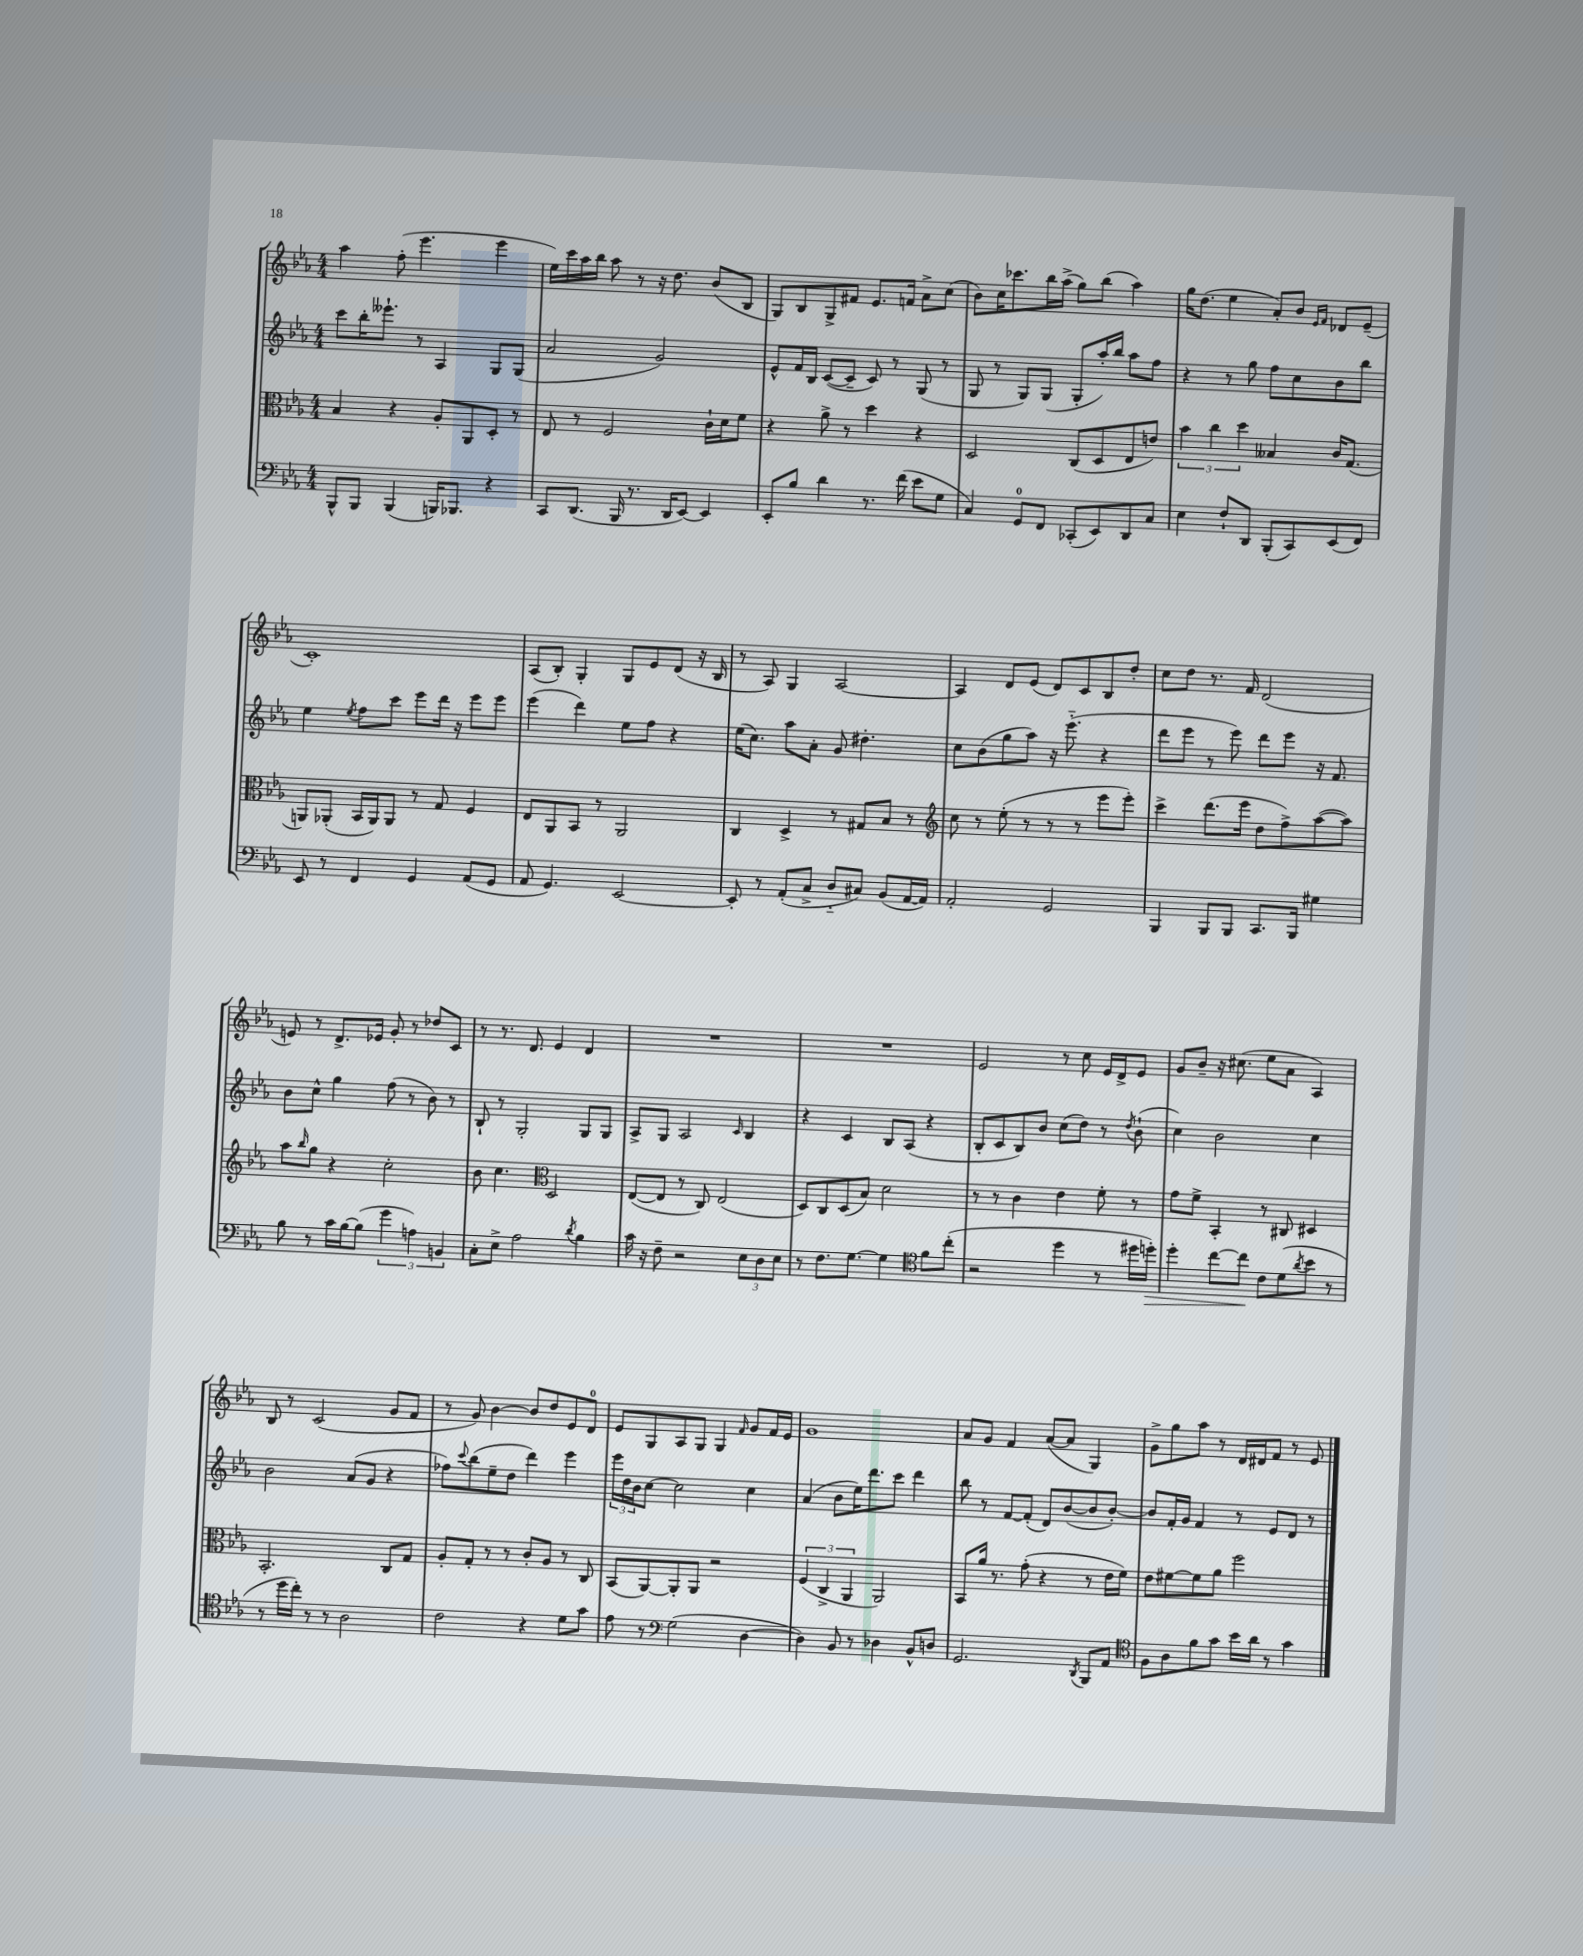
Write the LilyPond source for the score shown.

<<
\new StaffGroup <<
\new Staff = "s0" {
    \clef treble \key ees \major \numericTimeSignature \time 4/4
    aes''4 f''8-.( ees'''4. ees'''4 |
    ees''16) c'''16 aes''16 bes''16 aes''8 r8 r16 d''8. bes'8( bes8 |
    g8) bes8 g8-> fis'8 ees'8. f'16 aes'8-> c''8( |
    bes'8) c''16 ces'''8. bes''16 aes''16->( g''8) bes''8( aes''4) |
    g''16 d''8.( ees''4 aes'8-.) bes'8 \grace { ees'16 f'16 } des'8 ees'8--( |
    c'1-.) |
    aes8( bes8-.) g4-. g8 ees'8 d'8( r16 bes16 |
    r8 aes8) g4 aes2~ |
    aes4 d'8 ees'8( d'8) c'8 bes8 d''8-. |
    c''8 d''8 r8. f'16 d'2( |
    e'8) r8 d'8.-> ees'16 g'8-. r8 des''8 c'8 |
    r8 r8. d'8. ees'4 d'4 |
    R1 |
    R1 |
    ees'2 r8 c''8 ees'16 d'16-> ees'8 |
    g'8 bes'8-- r16 cis''8.( ees''8 aes'8 aes4) |
    bes8 r8 c'2( g'8 f'8 |
    r8 g'8) bes'4~ bes'8 d''8 ees'8 d'8-0 |
    ees'8 g8 aes8 g8 g4 \grace { f'16 } g'8 f'16 ees'16 |
    g'1 |
    aes'8 g'8 f'4 aes'8~( aes'8 g4) |
    g'8-> g''8 aes''8 r8 d'16 dis'16 f'8 r8 ees'8 \bar "|." |
}
\new Staff = "s1" {
    \clef treble \key ees \major \numericTimeSignature \time 4/4
    c'''8 bes''16-. eeses'''8.-! r8 aes4 g8 g8( |
    aes'2 g'2) |
    ees'8-^ f'16 bes16 c'8~( c'8-- c'8) r8 g8( r8 |
    g8 r8 g8) g8( g8-. aes''16-.) bes''16 aes''8 f''8 |
    r4 r8 g''8 f''8 c''8 bes'8 bes''8 |
    ees''4 \acciaccatura { ees''8 } f''8 c'''8 ees'''8 d'''16 r16 ees'''8 ees'''8 |
    ees'''4( d'''4) ees''8 f''8 r4 |
    ees''16( c''8.) aes''8 aes'8-. g'8 dis''4.-. |
    c''8 bes'8( g''8 aes''8) r16 ees'''8.-_( r4 |
    d'''8 ees'''8 r8 ees'''8) d'''8 ees'''8 r16 f'8. |
    bes'8 c''8-^ g''4 f''8( r8 bes'8) r8 |
    bes8-! r8 g2-. g8 g8 |
    aes8-> g8 aes2 \grace { c'16 } bes4 |
    r4 c'4 bes8 aes8( r4 |
    bes8-. c'8 bes8) bes'8 c''8( d''8) r8 \acciaccatura { d''8 } bes'8-!( |
    c''4) bes'2 c''4 |
    bes'2 aes'8( g'8 r4 |
    fes''8) \appoggiatura { c'''8 } bes''8( ees''8-- d''8 d'''4) ees'''4 |
    \tuplet 3/2 { ees'''16 d''16 bes'16 } c''8~ c''2 c''4 |
    aes'4( bes'8 ees''16) d'''8. c'''8 d'''4 |
    bes''8 r8 f'8~ f'8-.( d'8) bes'8~( bes'8 bes'8~-.) |
    bes'8 f'16-. g'16 f'4 r8 ees'8 d'8 r8 \bar "|." |
}
\new Staff = "s2" {
    \clef alto \key ees \major \numericTimeSignature \time 4/4
    bes4 r4 aes8-. aes,8 d8-. r8 |
    ees8 r8 f2 c'16-! d'16 f'8 |
    r4 aes'8-> r8 d''4 r4 |
    d2 c8( d8 ees8 e'8) |
    \tuplet 3/2 { bes'4 c''4 d''4 } beses4 c'16 g8.( |
    a,8) aes,8-.( bes,16 aes,16) aes,8 r8 g8 f4 |
    ees8 aes,8 bes,8 r8 aes,2 |
    c4 d4-> r8 gis8 bes8 r8 |
    \clef treble c''8 r8 ees''8-.( r8 r8 r8 ees'''8 ees'''8-.) |
    c'''4-> d'''8.( ees'''16 d''8 f''8->) aes''8~( aes''8) |
    aes''8 \grace { bes''16 } g''8 r4 c''2-. |
    bes'8 c''4. \clef alto d2 |
    ees8~( ees8 r8 c8) ees2( |
    d8) c8 d8( bes8) d'2 |
    r8 r8 c'4 ees'4 f'8-. r8 |
    g'8 f'8-> bes,4-. r8 cis8 dis4 |
    bes,2.-. c8 g8 |
    aes8-. g8-. r8 r8 c'8-. aes8 r8 c8 |
    bes,8( aes,8~) aes,8-. aes,8 r2 |
    \tuplet 3/2 { f4( c4-> aes,4 } aes,2) |
    bes,8 aes'16 r8. g'8-.( r4 r8 ees'16 f'16) |
    ees'8 fis'8~ fis'8 aes'8 f''2 \bar "|." |
}
\new Staff = "s3" {
    \clef bass \key ees \major \numericTimeSignature \time 4/4
    bes,,8-^ bes,,8 bes,,4( b,,16) bes,,8. r4 |
    c,8 d,8.( bes,,16 r8. d,16 ees,8~) ees,4 |
    ees,8-. bes8 d'4 r8. f'16( ees'8 g8 |
    c4) g,8-0 f,8 ces,8-.( ees,8) d,8 c8 |
    ees4 f8-! d,8 bes,,8-.( c,8) ees,8( f,8) |
    ees,8 r8 f,4 g,4 aes,8( g,8 |
    aes,8 g,4.) ees,2~ |
    ees,8-. r8 aes,8-.( c8-> d8-_ cis8) bes,8( aes,16~ aes,16) |
    aes,2-. g,2 |
    bes,,4 bes,,8 bes,,8 c,8. bes,,16 gis4 |
    bes8 r8 c'16 bes16~ bes8( \tuplet 3/2 { g'4 a4) b,4 } |
    c8-. ees8-> aes2 \acciaccatura { d'8 } bes4 |
    c'16 r16 f8-- r2 \tuplet 3/2 { ees8 d8 ees8 } |
    r8 f8. g8.~ g4 \clef tenor f'8 c''8-.( |
    r2 d''4 r8 dis''16 d''16-.\>) |
    d''4-. c''8~ c''8\! c'8 d'8( \acciaccatura { aes'8 } bes'8 r8 |
    r8 d''16 c''16-.) r8 r8 aes2 |
    c'2 r4 d'8 g'8 |
    ees'8 r8 \clef bass g2( d4~ |
    d4) bes,8 r8 des4 bes,8-^ d8 |
    g,2. \acciaccatura { d,8 } bes,,8 aes,8 |
    \clef tenor f8 aes8 f'8 g'8 bes'16 aes'16 r8 g'4 \bar "|." |
}
>>
>>
\layout { \context { \Score \remove "Bar_number_engraver" } }
